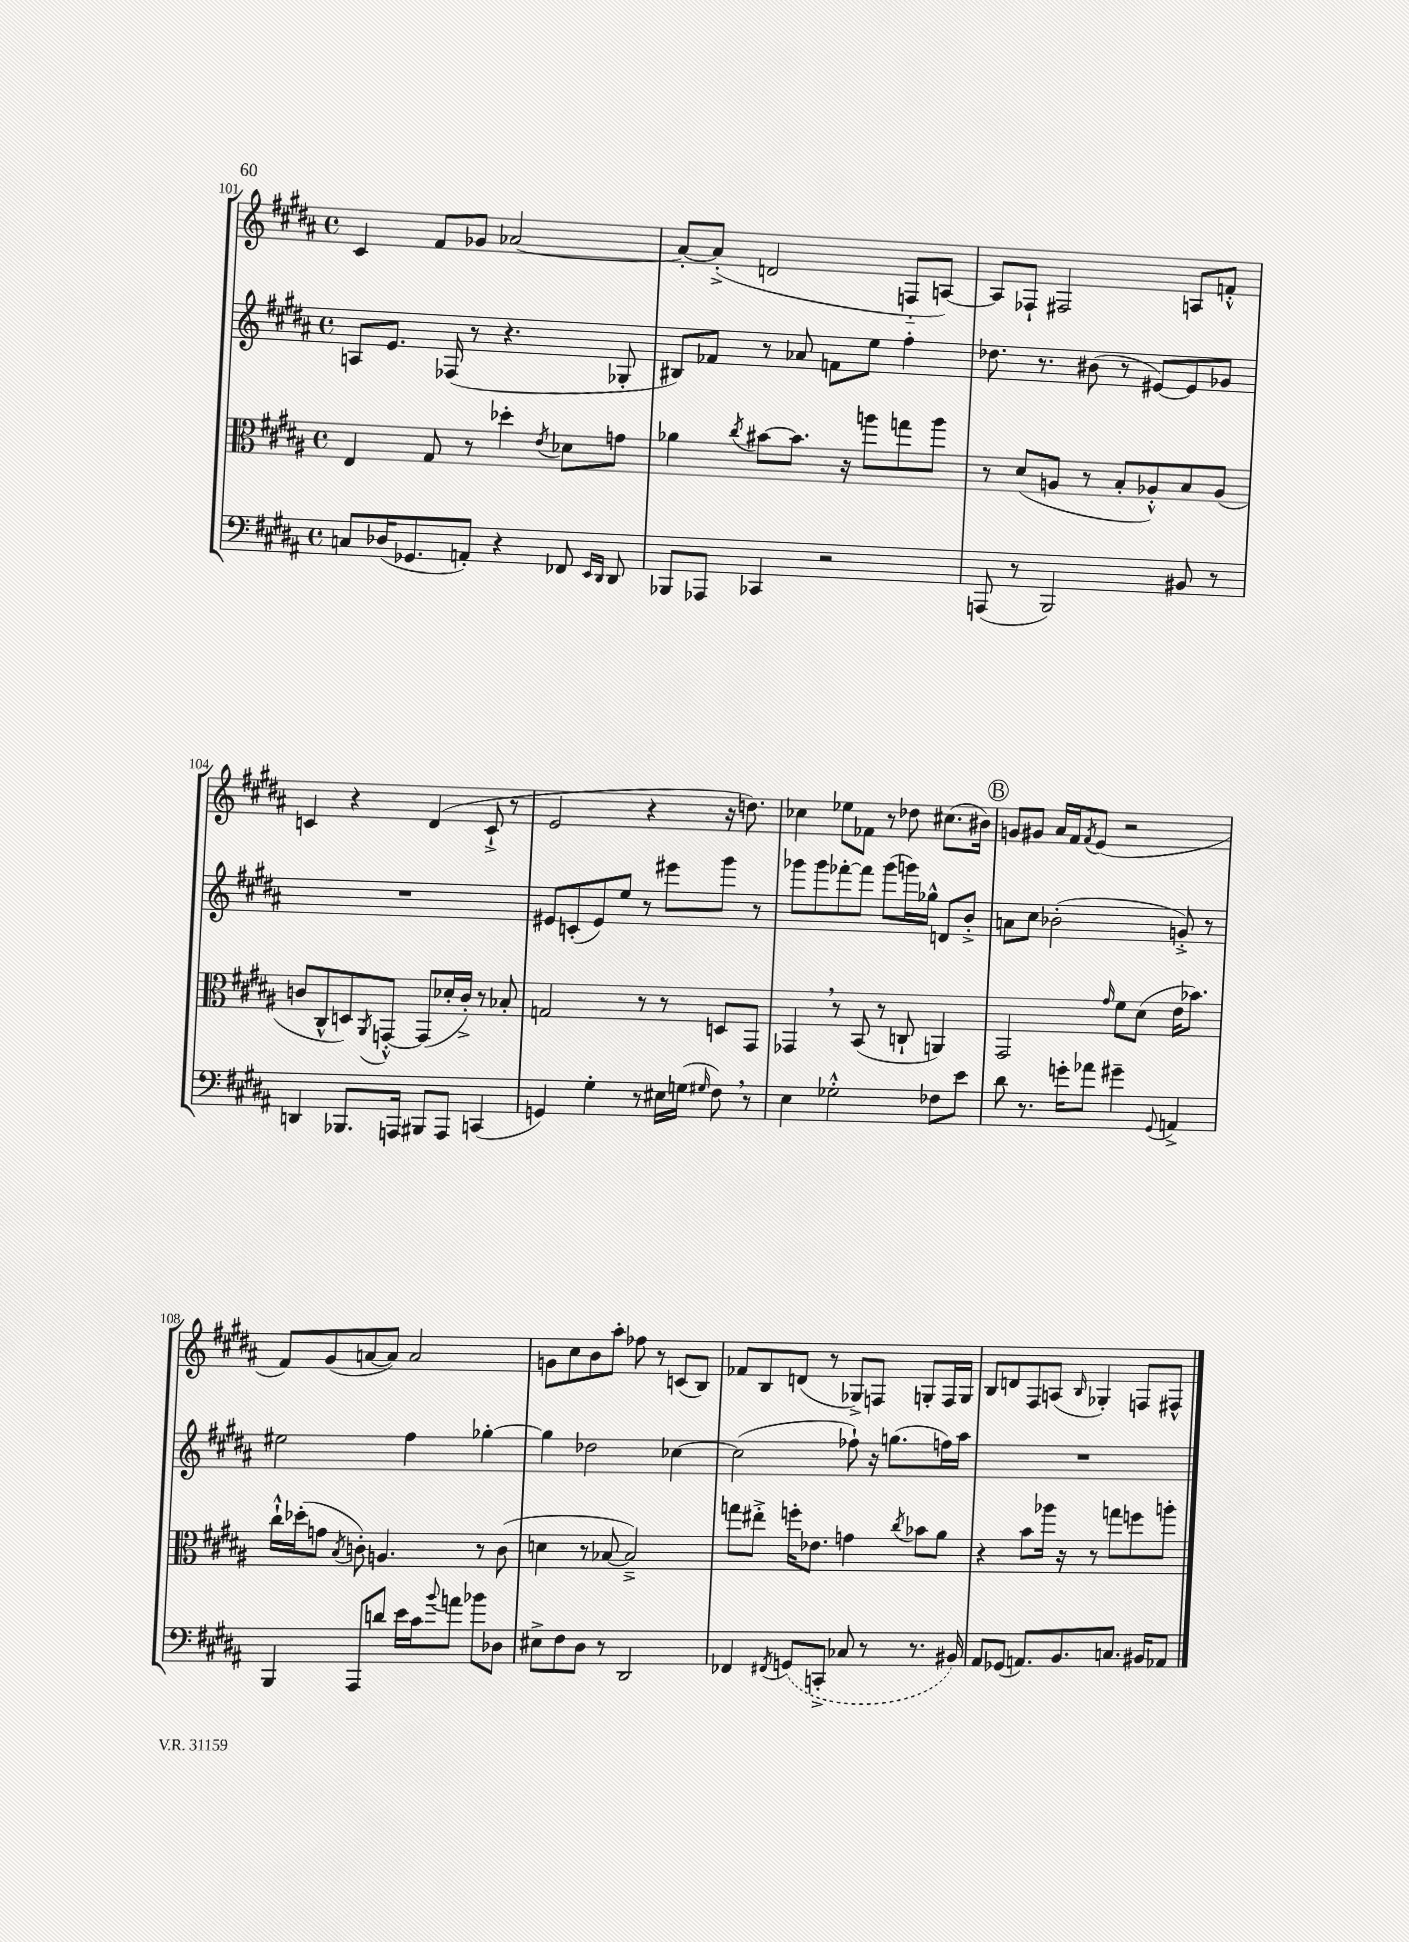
<<
\new StaffGroup <<
\new Staff = "s0" {
    \clef treble \key b \major \defaultTimeSignature \time 4/4
    cis'4 fis'8 ges'8 aes'2~ |
    aes'8~-. aes'8-.->( d'2 f8-_ a8~) |
    a8 fes8-! fis2 a8 f'8-.-^ |
    c'4 r4 dis'4( c'8-!-> r8 |
    e'2 r4 r16 d''8.) |
    ces''4 ees''8 fes'8 r8 des''8 cis''8.( bis'16) |
    \mark \markup { \circle "B" } g'8 gis'8 ais'16 fis'16 \acciaccatura { fis'8 } e'8( r2 |
    fis'8) gis'8( a'8~ a'8) a'2 |
    g'8 cis''8 b'8 ais''8-. fes''8 r8 c'8( b8) |
    fes'8 b8 d'8( r8 ges8->) f8 g8-. f16 g16 |
    b8 d'8 fis8 a8( \grace { b16 } ges4-.) f8 fis8-^ \bar "|." |
}
\new Staff = "s1" {
    \clef treble \key b \major \defaultTimeSignature \time 4/4
    a8 e'8. fes16( r8 r4. ges8-. |
    bis8) fes'8 r8 aes'8 f'8 e''8 fis''4-. |
    des''8. r8. bis'8( r8 eis'8~) eis'8 ges'8 |
    R1 |
    eis'8 c'8-.( eis'8) e''8 r8 eis'''8 gis'''8 r8 |
    ges'''8 ges'''8 fes'''8~-. fes'''8 ges'''8( g'''16) ges''16-^ d'8 b'8-.-> |
    \mark \markup { \circle "B" } a'8 cis''8 bes'2-.( g'8-.->) r8 |
    eis''2 fis''4 ges''4~-. |
    ges''4 des''2 ces''4~ |
    ces''2( fes''8-!) r16 g''8.( f''16) ais''16 |
    R1 \bar "|." |
}
\new Staff = "s2" {
    \clef alto \key b \major \defaultTimeSignature \time 4/4
    e4 gis8 r8 des''4-. \acciaccatura { e'8 } des'8 g'8 |
    aes'4 \acciaccatura { cis''8 } bis'8~ bis'8. r16 a''8 g''8 a''8 |
    r8 dis'8( a8 r8 b8-. aes8-.-^) b8 aes8( |
    c'8 cis8-^ d8) \acciaccatura { ais,8 } g,8~-.-^ g,8( des'16-. c'16-.->) r8 bes8-. |
    g2 r8 r8 d8 gis,8 |
    ges,4 \breathe r8 b,8( r8 c8-! a,4) |
    \mark \markup { \circle "B" } gis,2 \grace { gis'16 } fis'8 dis'8( e'16 bes'8.) |
    cis''16-!-^ des''16-.( g'8 \acciaccatura { b8 } c'8-.) a4. r8 c'8( |
    d'4 r8 bes8~ bes2--->) |
    g''8 eis''8-.-> f''16-. ees'8. g'4 \acciaccatura { cis''8 } bes'8 ais'8 |
    r4 b'8 aes''16 r16 r8 g''8 f''8 a''8-. \bar "|." |
}
\new Staff = "s3" {
    \clef bass \key b \major \defaultTimeSignature \time 4/4
    c8 des16( ges,8. a,8-.) r4 fes,8 \grace { e,16 dis,16 } dis,8 |
    bes,,8 aes,,8 ces,4 r2 |
    a,,8( r8 b,,2) bis,8 r8 |
    d,4 bes,,8. a,,16 bis,,8 a,,8 c,4( |
    g,4) gis4-. r8 eis16 g16( \grace { gis16 } fis8) \breathe r8 |
    e4 ges2-.-^ fes8 e'8 |
    \mark \markup { \circle "B" } dis'8 r8. g'16-. aes'8 gis'4-- \appoggiatura { gis,8 } a,4-> |
    b,,4 ais,,8 d'8 e'16 cis'16 \appoggiatura { b'8 } a'8 bes'8 des8 |
    eis8-> fis8 dis8 r8 dis,2 |
    fes,4 \acciaccatura { fis,8 } \once \slurDashed g,8( c,8-.-> ces8 r8 r8. bis,16) |
    ais,8 ges,8( a,8.) b,8. c8. bis,16 aes,8 \bar "|." |
}
>>
>>
\layout { \context { \Score currentBarNumber = #101 } }
